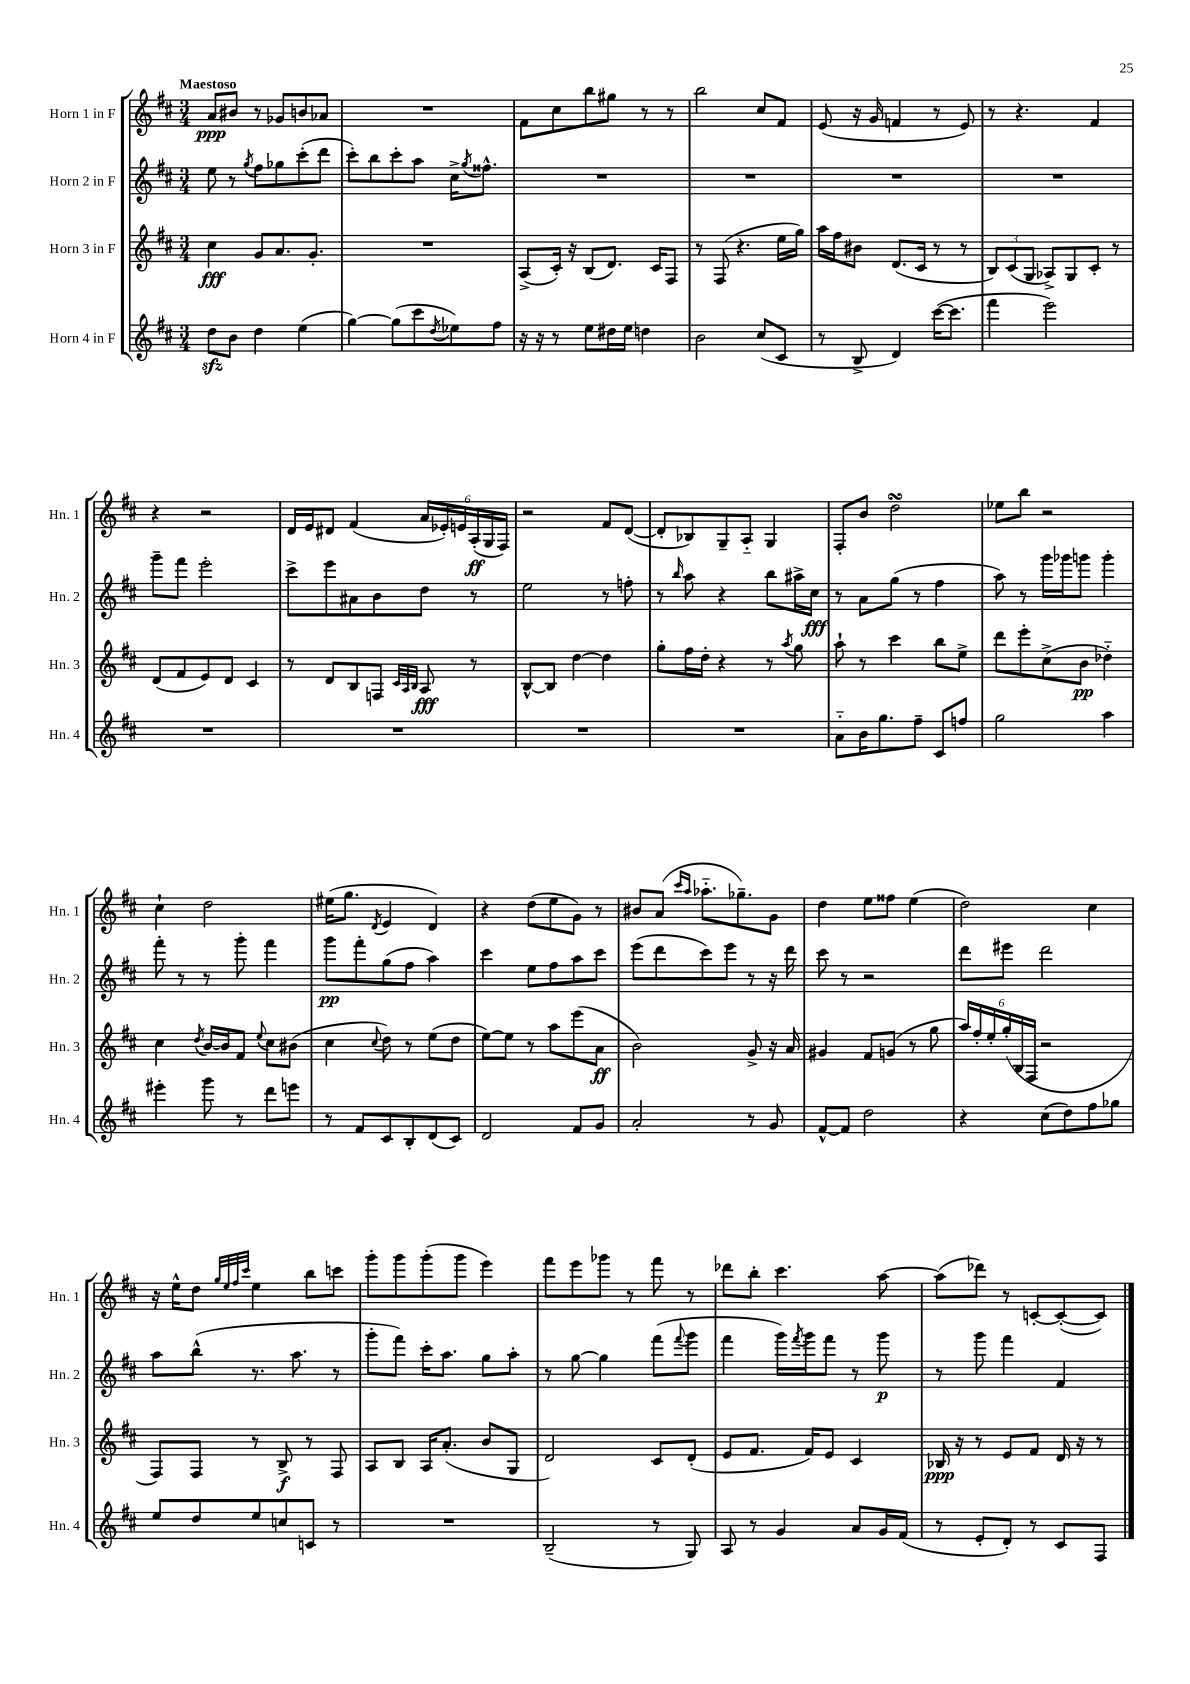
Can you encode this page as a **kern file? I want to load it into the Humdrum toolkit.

**kern	**kern	**kern	**kern
*staff4	*staff3	*staff2	*staff1
*clefG2	*clefG2	*clefG2	*clefG2
*k[f#c#]	*k[f#c#]	*k[f#c#]	*k[f#c#]
*M3/4	*M3/4	*M3/4	*M3/4
8dd\L	4cc#\	8ee\	8a/L
8b\J	.	8r	8b#/J
.	.	8qgg/	.
4dd\	8g/L	8ff#\L	8r
.	8.a/	8gg-\	8g-/L
(4ee\	.	(8ccc#'\	8b/
.	8.g'/J	.	.
.	.	8ddd\J	8a-/J
=	=	=	=
[4gg\)	2.r	8ccc#'\L)	2.r
.	.	8bb\	.
(8gg\]L	.	8ccc#'\	.
8ccc#\	.	8aa\J	.
8qdd/	.	.	.
8ee-\)	.	16cc#^\LK	.
.	.	8qgg/	.
.	.	8.ff##^^\J	.
8ff#\J	.	.	.
=	=	=	=
16r	(8A^/L	2.r	8f#\L
16r	.	.	.
8r	16c#'/Jk)	.	8cc#\
.	16r	.	.
8ee\L	(8B/L	.	8bb\
16dd#\L	8.d/J)	.	8gg#\J
16ee\JJ	.	.	.
4dd\	.	.	8r
.	16c#/LK	.	.
.	8F#/J	.	8r
=	=	=	=
2b\	8r	2.r	2bb\
.	(8F#/	.	.
.	4.r	.	.
(8cc#/L	.	.	8cc#/L
8c#/J	16ee\LL	.	8f#/J
.	16gg\JJ)	.	.
=	=	=	=
8r	16aa\LL	2.r	(8e/
.	16ff#\J	.	.
8B^/	8b#\J	.	16r
.	.	.	16g/
4d/)	(8.d/L	.	4f/
.	16c#/Jk	.	.
([16ccc#\LK	8r	.	8r
8.ccc#\]J	.	.	.
.	8r	.	8e/)
=	=	=	=
4fff#\	12B/L)	2.r	8r
.	(12c#/	.	.
.	.	.	4.r
.	12G/J	.	.
2eee\)	8A-^/L)	.	.
.	8G/	.	.
.	8c#'/J	.	4f#/
.	8r	.	.
=	=	=	=
2.r	(8d/L	8ggg~\L	4r
.	8f#/	8fff#\J	.
.	8e/)	2eee'\	2r
.	8d/J	.	.
.	4c#/	.	.
=	=	=	=
2.r	8r	8ccc#^\L	16d/LL
.	.	.	16e/J
.	8d/L	8eee\	8d#/J
.	8B/	8a#\	(4f#/
.	8F/J	8b\	.
.	32qqc#/LLL	.	.
.	32qqA/	.	.
.	32qqB/JJJ	.	.
.	8A/	8dd\J	24a/LL
.	.	.	24e-'/)
.	.	.	24e/
.	8r	8r	(24A'/
.	.	.	24G/
.	.	.	24F#/JJ)
=	=	=	=
2.r	[8B^^/L	2ee\	2r
.	8B/]J	.	.
.	[4dd\	.	.
.	4dd\]	8r	8f#/L
.	.	8ff'\	([8d/J
=	=	=	=
2.r	8gg'\L	8r	8d'/]L
.	.	16qqbb/	.
.	16ff#\L	8aa\	8B-/)
.	16dd'\JJ	.	.
.	4r	4r	8G~/
.	.	.	8A'~/J
.	8r	8bb\L	4G/
.	8qaa/	.	.
.	8gg\	16aa#^\L	.
.	.	16cc#\JJ	.
=	=	=	=
8a'~\L	8aa`\	8r	8F#'/L
16b\K	8r	8a\L	8b/J
8.gg\	.	.	.
.	4ccc#\	(8gg\J	2dd\
8ff#~\J	.	8r	.
8c#/L	8bb\L	4ff#\	.
8ff/J	8ee^\J	.	.
=	=	=	=
2gg\	8ddd\L	8aa\)	8ee-\L
.	8eee'\	8r	8bb\J
.	(8cc#^\	16ggg\LL	2r
.	.	16ggg-\J	.
.	8b\J	8ggg\J	.
4aa\	4dd-'~\)	4ggg'\	.
=	=	=	=
4eee#'\	4cc#\	8fff#'\	4cc#`\
.	.	8r	.
.	8qdd/	.	.
8ggg\	[16b/LL	8r	2dd\
.	16b/]J	.	.
8r	8f#/J	8ggg'\	.
.	8qqee/	.	.
8ddd\L	8cc#\L	4fff#\	.
8eee\J	(8b#\J	.	.
=	=	=	=
8r	4cc#\	8ggg\L	(16ee#\LK
.	.	.	8.gg\J
8f#/L	.	8fff#'\	.
.	8qqcc#/	.	8qd/
8c#/	8dd\)	(8gg\	4e/
8B'/	8r	8ff#\J	.
(8d/	(8ee\L	4aa\)	4d/)
8c#/J)	8dd\J	.	.
=	=	=	=
2d/	[8ee\L)	4ccc#\	4r
.	8ee\]J	.	.
.	8r	8ee\L	(8dd\L
.	8aa\L	8ff#\	8ee\
8f#/L	(8eee\	8aa\	8g\J)
8g/J	8a\J	8ccc#\J	8r
=	=	=	=
2a'/	2b\)	(8eee\L	8b#/L
.	.	8ddd\	(8a/J
.	.	.	16qqccc#/LL
.	.	.	16qqaa/JJ
.	.	8ccc#\)	8.aa-'~\L
.	.	8eee\J	.
.	.	.	8.gg-~\)
8r	8g^/	8r	.
8g/	16r	16r	8g\J
.	16a/	16ddd\	.
=	=	=	=
[8f#^^/L	4g#/	8ccc#\	4dd\
8f#/]J	.	8r	.
2dd\	8f#/L	2r	8ee\L
.	(8g/J	.	8ff##\J
.	8r	.	(4ee\
.	8gg\	.	.
=	=	=	=
4r	24aa/LL)	8ddd\L	2dd\)
.	24ff#'/	.	.
.	24ee'/	.	.
.	(24gg'/	8eee#\J	.
.	24B/	.	.
.	24F#/JJ	.	.
(8cc#\L	2r	2ddd\	.
8dd\)	.	.	.
8ff#\	.	.	4cc#\
8gg-\J	.	.	.
=	=	=	=
8ee/L	8F#/L)	8aa\L	16r
.	.	.	16ee^^\LK
8dd/	8F#/J	(8bb^^\J	8dd\J
.	.	.	32qqgg/LLL
.	.	.	32qqee/
.	.	.	32qqff#/
.	.	.	32qqccc#/JJJ
8ee/	8r	8.r	4ee\
8cc/	8B^/	.	.
.	.	8.aa\	.
8c/J	8r	.	8bb\L
8r	8F#/	8r	8ccc\J
=	=	=	=
2.r	8A/L	8ggg'\L	8ggg'\L
.	8B/J	8fff#\J)	8ggg\
.	16A/LK	16ccc#'\LK	(8ggg'\
.	(8.a'/J	8.aa\J	.
.	.	.	8ggg\J
.	8b/L	8gg\L	4eee\)
.	8G/J	8aa'\J	.
=	=	=	=
(2B~/	2d/)	8r	8fff#\L
.	.	[8gg\	8eee\
.	.	4gg\]	8ggg-\J
.	.	.	8r
8r	8c#/L	(8fff#\L	8fff#\
.	.	8qqfff#/	.
8G/)	(8d'/J	8ggg\J	8r
=	=	=	=
8A/	8e/L	4fff#\	8ddd-\L
8r	8.f#/J	.	8bb'\J
4g/	.	16ggg\LL)	4.ccc#\
.	.	8qfff#/	.
.	16f#/LK)	16ggg\J	.
.	8e/J	8fff#\J	.
8a/L	4c#/	8r	.
16g/L	.	8ggg\	[8aa\
(16f#/JJ	.	.	.
=	=	=	=
8r	16B-/	8r	(8aa\]L
.	16r	.	.
8e'/L	8r	8ggg\	8ddd-\J)
8d'/J)	8e/L	4fff#\	8r
8r	8f#/J	.	[8c'/L
8c#/L	16d/	4f#/	(8c'/_
.	16r	.	.
8F#/J	8r	.	8c/]J)
==	==	==	==
*-	*-	*-	*-
